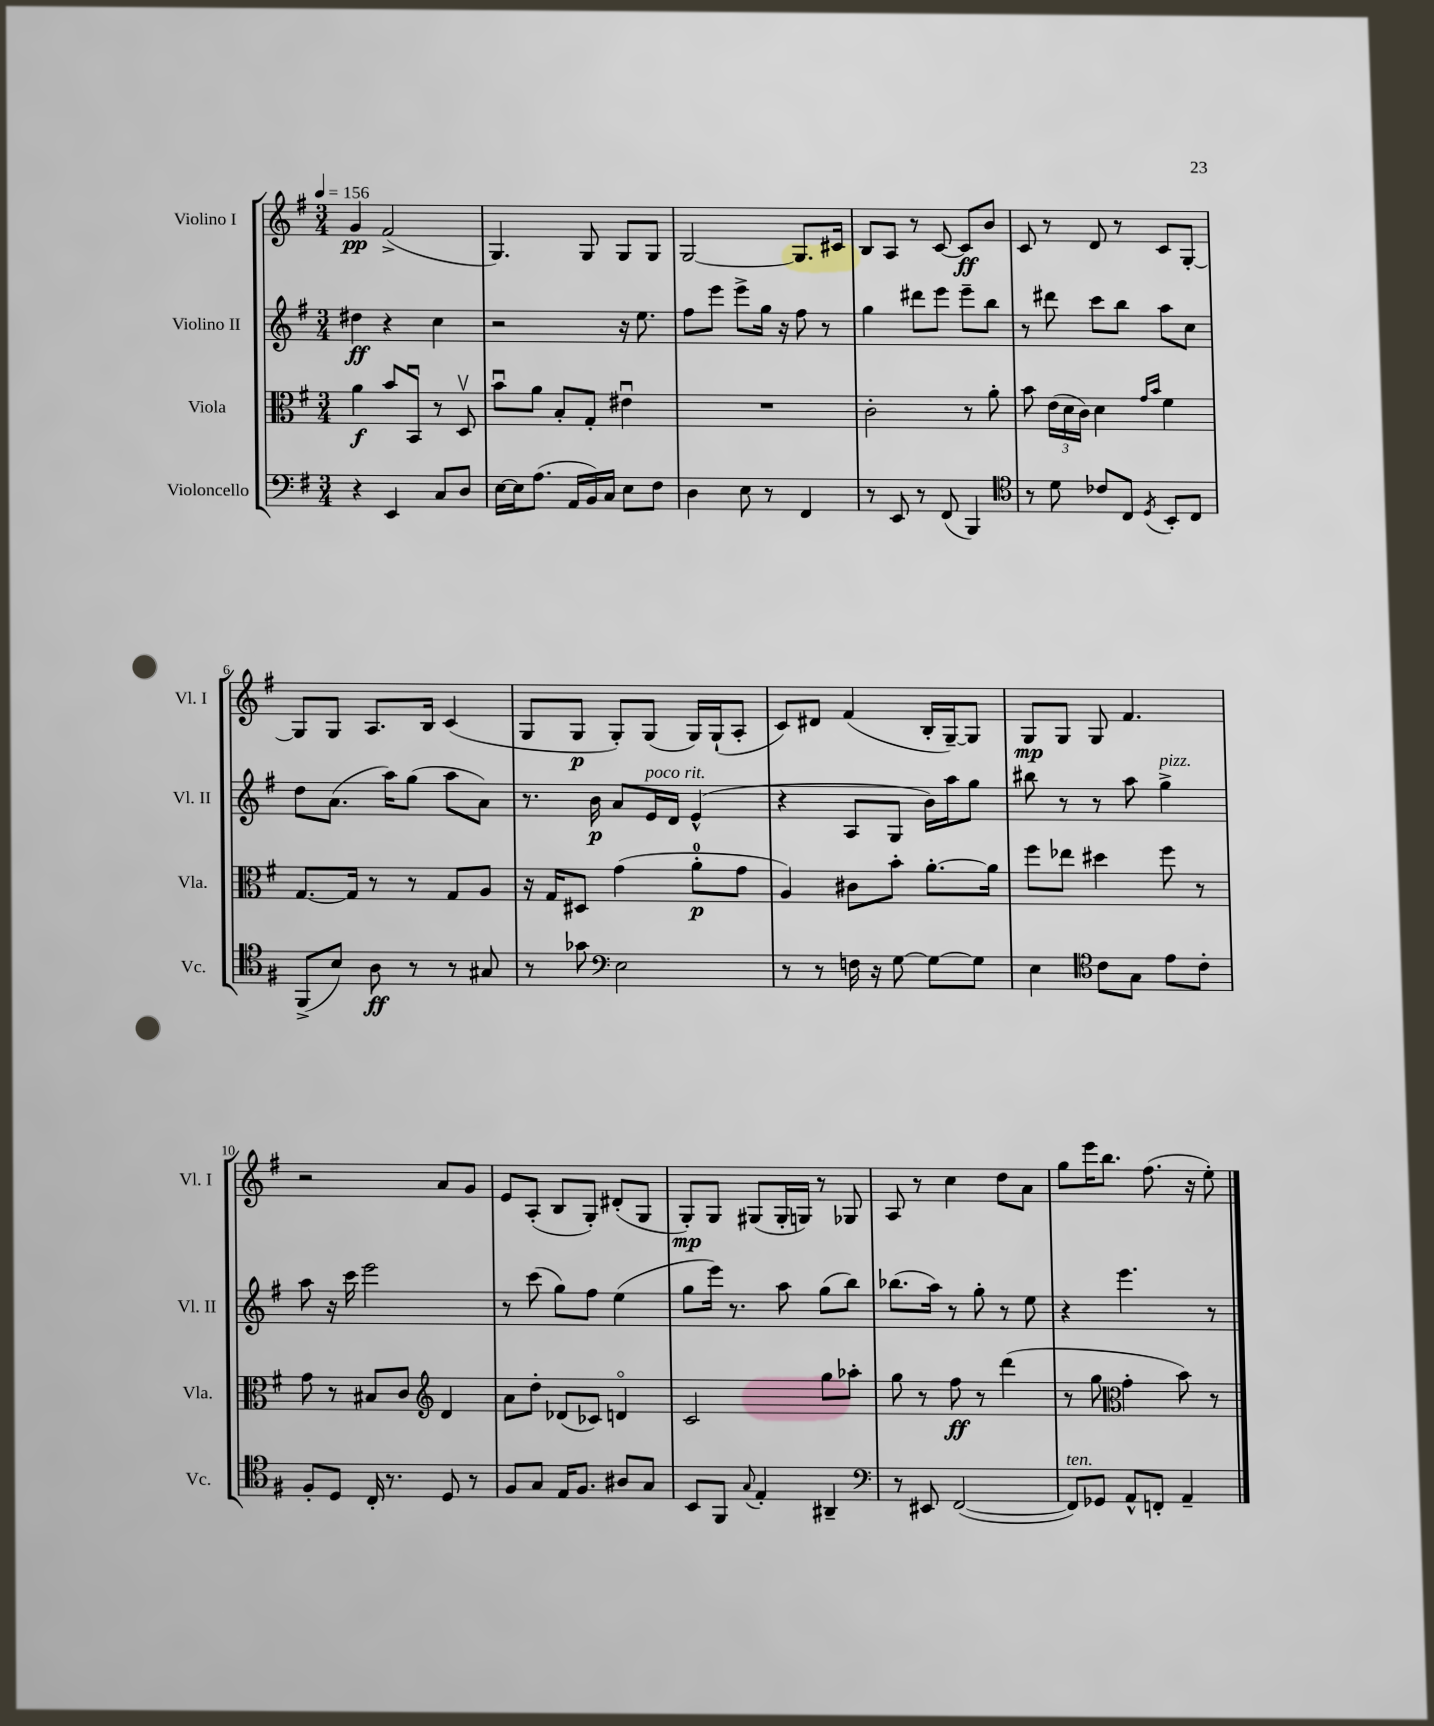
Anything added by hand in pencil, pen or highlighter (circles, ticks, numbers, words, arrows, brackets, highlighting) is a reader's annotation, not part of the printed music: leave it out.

**kern	**kern	**kern	**kern
*staff4	*staff3	*staff2	*staff1
*clefF4	*clefC3	*clefG2	*clefG2
*k[f#]	*k[f#]	*k[f#]	*k[f#]
*M3/4	*M3/4	*M3/4	*M3/4
*MM156	*MM156	*MM156	*MM156
4r	4a	4dd#	4g
4EE	8b	4r	(2f#^
.	8BBu	.	.
8C	8r	4cc	.
8D	8Dv	.	.
=	=	=	=
[16E	8bu	2r	4.G)
16E]	.	.	.
(8.A	8a	.	.
.	8B'	.	.
16AA	.	.	.
16BB)	8G'	.	8G
16C	.	.	.
8E	4e#u	16r	8G
.	.	8.ee	.
8F#	.	.	8G
=	=	=	=
4D	2.r	8ff#	[2G
.	.	8eee	.
8E	.	8eee^	.
8r	.	16gg	.
.	.	16r	.
4FF#	.	8ff#	8.G]
.	.	8r	.
.	.	.	16c#
=	=	=	=
8r	2c'	4gg	8B
8EE	.	.	8A
8r	.	8ddd#	8r
(8FF#	.	8eee	[8c
4BBB)	8r	8eee~	8c]
.	8a'	8bb	8b
=	=	=	=
*clefC4	*	*	*
8r	8b	8r	8c
8d	(24e	8ddd#	8r
.	24d	.	.
.	24c)	.	.
8c-	4d	8ccc	8d
8C	.	8bb	8r
.	16qqg	.	.
8qD	16qqb	.	.
8BB'	4f#	8aa	8c
8C	.	8cc	[8G'
=	=	=	=
(8FF#^	[8.G	8dd	8G]
8B)	.	(8.a	8G
.	16G]	.	.
8A	8r	.	8.A
.	.	16aa)	.
8r	8r	(8gg	.
.	.	.	16B
8r	8G	8aa	(4c
8G#	8A	8a)	.
=	=	=	=
8r	16r	8.r	8G
.	16G	.	.
8g-	8D#	.	8G
.	.	16b	.
*clefF4	*	*	*
2E	(4g	8a	8G')
.	.	16e	(8G
.	.	16d	.
.	8a'	(4e^^	16G)
.	.	.	(16G`
.	8g	.	8A'
=	=	=	=
8r	4A)	4r	8c)
8r	.	.	8d#
16F	8c#	8A	(4f#
16r	.	.	.
[8G	8b'	8G	.
8G_	[8.a'	16b)	16B'
.	.	16aa	[16G~)
8G]	.	8gg	8G]
.	16a]	.	.
=	=	=	=
4E	8ff#	8bb#	8G
.	8ee-	8r	8G
*clefC4	*	*	*
8c	4dd#	8r	8G
8G	.	8aa	4.f#
8e	8ff#	4gg^	.
8c'	8r	.	.
=	=	=	=
8F#'	8g	8aa	2r
8D	8r	16r	.
.	.	16ccc	.
16C'	8B#	2eee	.
8.r	.	.	.
.	8c	.	.
*	*clefG2	*	*
8D	4d	.	8a
8r	.	.	8g
=	=	=	=
8F#	8a	8r	8e
8G	8dd'	(8ccc	(8A'
16E	(8d-	8gg)	8B
8.F#	.	.	.
.	8c-)	8ff#	8G')
8A#	4do	(4ee	(8d#'
8G	.	.	8G
=	=	=	=
8BB	2c	8gg	8G')
8FF#	.	16eee)	8G
.	.	8.r	.
8qqG	.	.	.
4E'	.	.	(8G#
.	.	8aa	16G#'
.	.	.	16G)
4AA#~	8gg	(8gg	8r
.	8aa-'	8bb)	8G-
=	=	=	=
*clefF4	*	*	*
8r	8gg	(8.bb-	8A
8EE#	8r	.	8r
.	.	16aa)	.
([2FF#	8ff#	8r	4cc
.	8r	8gg'	.
.	(4ddd	8r	8dd
.	.	8ee	8a
=	=	=	=
8FF#])	8r	4r	8gg
8GG-	8gg	.	16eee
.	.	.	8.bb
*	*clefC3	*	*
8AA^^	4g'	4.eee	.
8FF'	.	.	(8.ff#
4AA~	8b)	.	.
.	.	.	16r
.	8r	8r	8ee')
==	==	==	==
*-	*-	*-	*-
